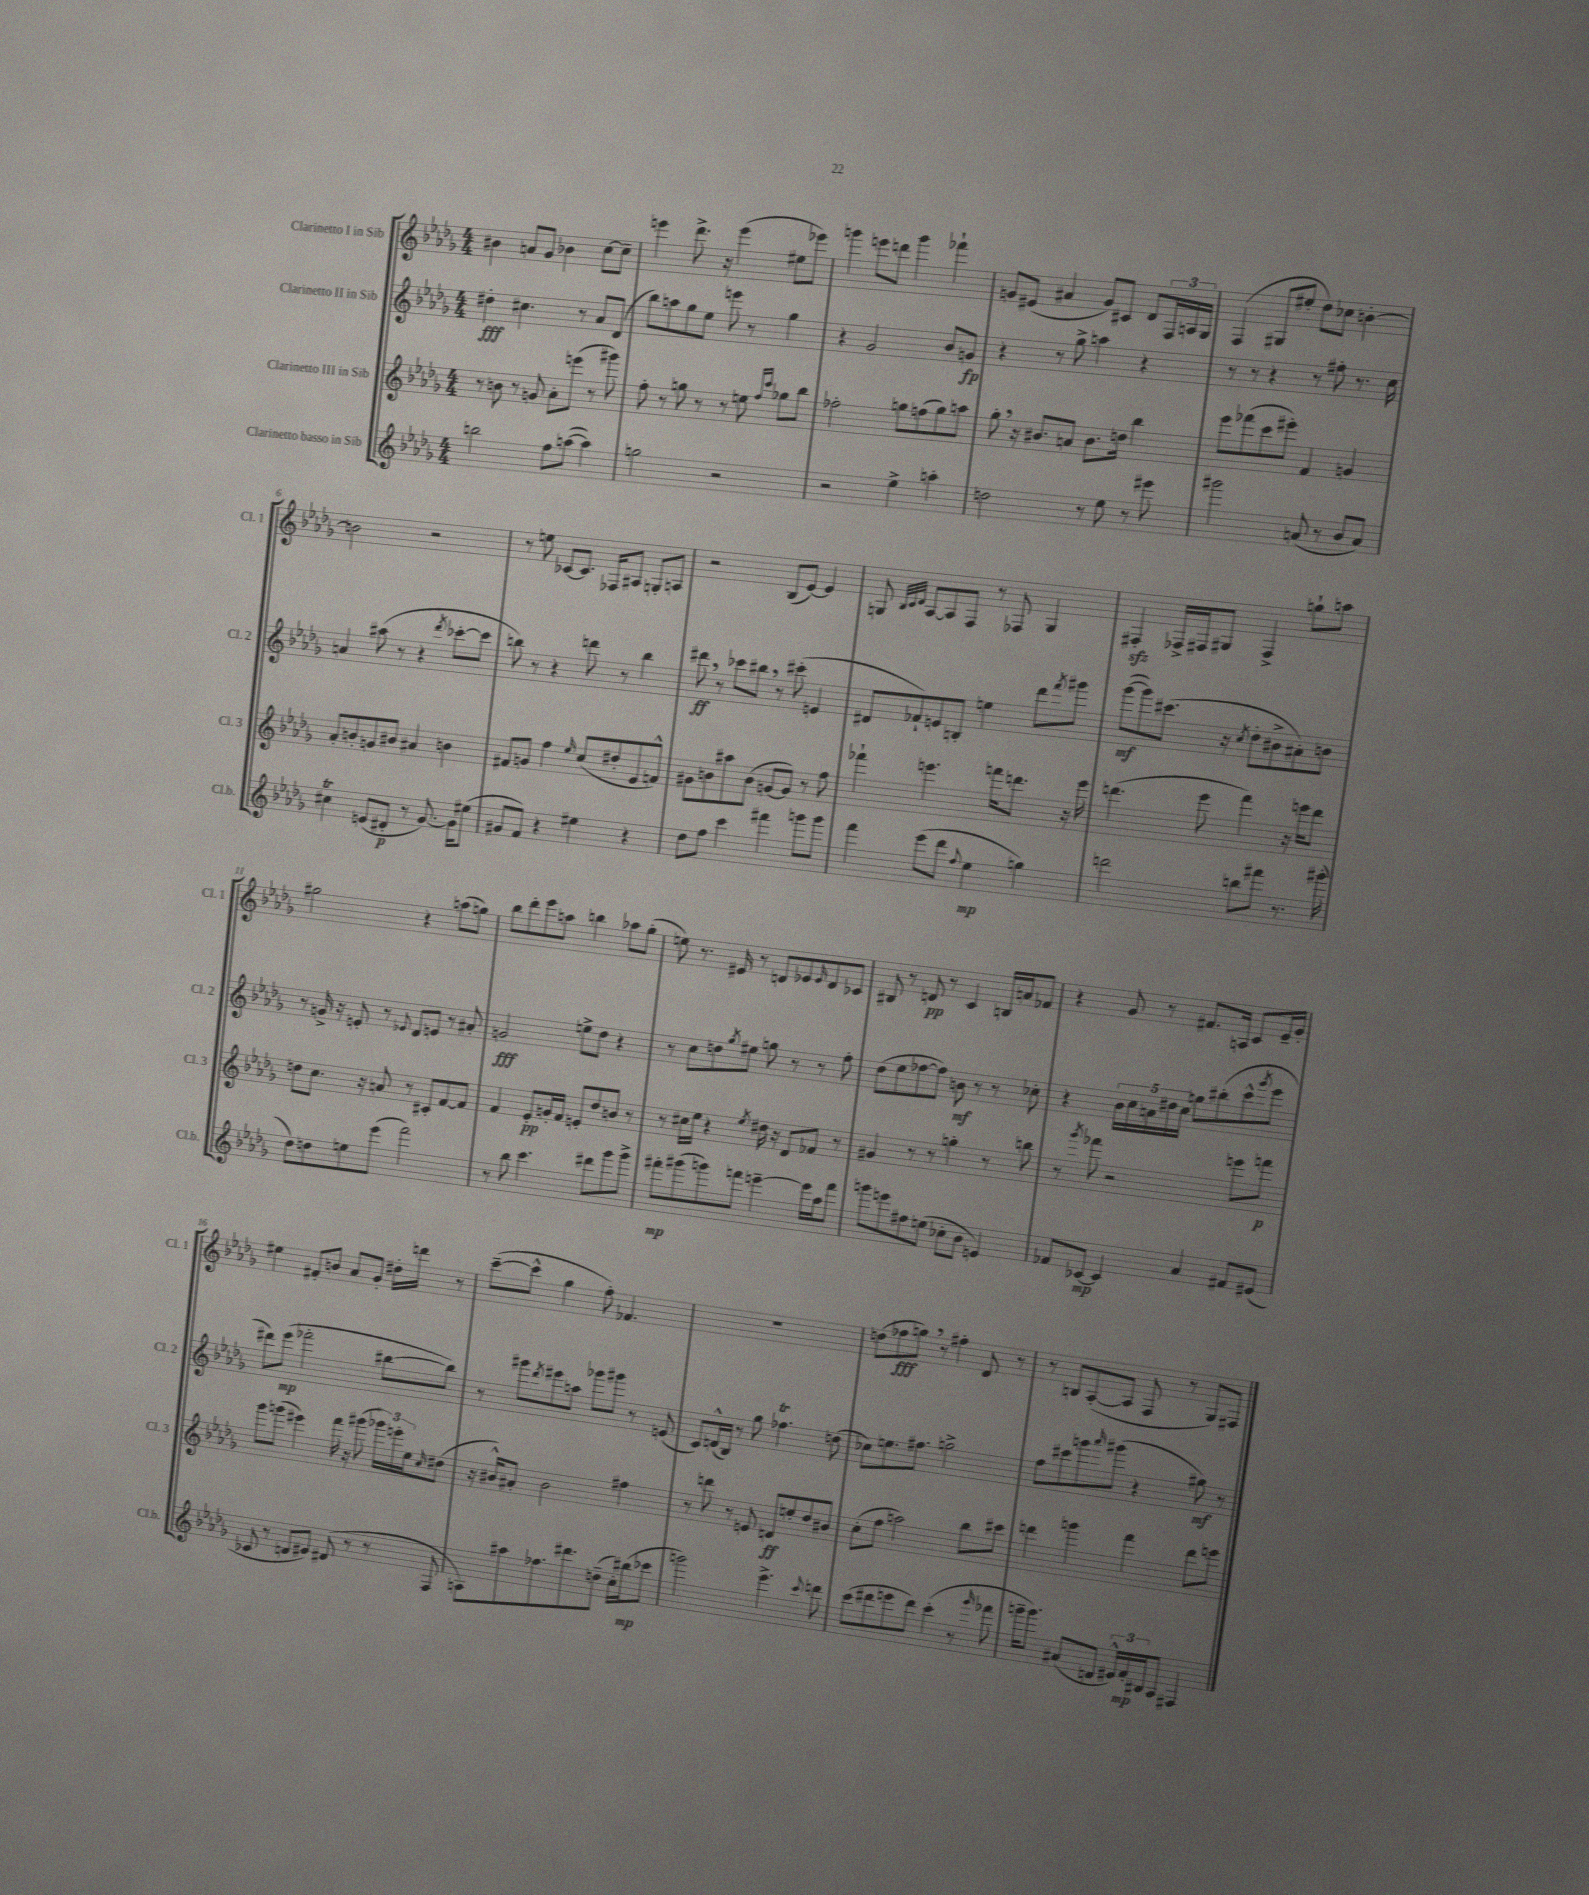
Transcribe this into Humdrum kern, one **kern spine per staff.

**kern	**kern	**kern	**kern
*staff4	*staff3	*staff2	*staff1
*clefG2	*clefG2	*clefG2	*clefG2
*k[b-e-a-d-g-]	*k[b-e-a-d-g-]	*k[b-e-a-d-g-]	*k[b-e-a-d-g-]
*M4/4	*M4/4	*M4/4	*M4/4
2bb\	8r	4dd#'\	4b#\
.	8b\	.	.
.	8r	4.cc#\	8a/L
.	8g/	.	8g-/J
8ff\L	8a-'\L	.	4b-\
([8aa\J	(8eee\J	8r	.
4aa\])	8r	8a-/L	[8cc\L
.	8ggg#\)	(8d-/J	8cc~\]J
=	=	=	=
2gg\	8ff'\	8bb-\L)	4eee\
.	8r	8aa\	.
.	8gg\	8gg-\	8.ddd-^\
.	8r	8ee-\J	.
.	.	.	16r
2r	8r	8eee\	(4eee\
.	8ee\	8r	.
.	16qqff/LL	.	.
.	16qqccc/JJ	.	.
.	8gg-\L	4gg-\	8ee#\L
.	8bb-\J	.	8eee-\J)
=	=	=	=
2r	2ff-'\	4r	4ggg\
.	.	2g-/	8eee\L
.	.	.	8ddd\J
4ee-^\	8gg\L	.	4ggg\
.	(8ff\	.	.
4aa'\	8gg\)	8b-/L	4fff-`\
.	8aa\J	8g/J	.
=	=	=	=
2dd\	8gg-'\	4r	8g/L
.	16r	.	(8e#/J
.	8.b#/L	.	.
.	.	8r	4a#/
.	8a/J	8gg-^\	.
8r	8.b#\L	4aa\	8g/L)
8ee-\	.	.	8c#/J
.	16dd\Jk	.	.
8r	4bb-\	4r	8d-/L
8eee#\	.	.	24F/L
.	.	.	24A/
.	.	.	24G-/JJ
=	=	=	=
2ggg#\	8eee-\L	8r	(4F/
.	(8fff-\	8r	.
.	8ccc\	4r	8G#/L
.	8eee#'\J)	.	8ee#'/J
(8a/	4f/	8r	8dd-\L)
8r	.	8ff#'\	8cc-\J
8b-/L	4g/	8.r	[4b'\
8a/J)	.	.	.
.	.	16cc\	.
=	=	=	=
4cc#\	8a-'/L	4a/	2b\]
.	8b'/	.	.
(8e/L	8g/	(8aa#\	.
8d#'/J	8b#/J	8r	.
8r	4a#/	4r	2r
[8.g-/)	.	.	.
.	.	8qddd-/	.
.	4b\	[8ccc-'\L	.
16g-\]LK	.	.	.
(8ee#\J	.	8ccc-\]J	.
=	=	=	=
8g#/L	8f#/L	8bb\)	8r
8f/J)	8g/J	8r	8ee\
4r	4ff\	4r	[8c-/L
.	.	.	8.c-/]J
.	16qqee-/	.	.
4ee#\	(8cc/L	8ddd\	.
.	.	.	16F-/LK
.	8dd#'/	8r	8A#/J
4r	8e-/	4bb\	8G'/L
.	8f^^/J)	.	8A/J
=	=	=	=
8dd-\L	8g#\L	8ddd#\	2r
8ff\J	8b\	8r	.
4ccc\	8aa#\	8ccc-\L	.
.	(8b\J	8bb#\J	.
4fff#\	[8g/L	8r	(8B-/L
.	8g/]J)	(8ccc#'\	[8e-/J)
8ggg\L	8r	4e/	4e-/]
8ggg\J	8ff\	.	.
=	=	=	=
4fff\	4fff-`\	8d#/L	8G/
.	.	.	32qqB-/LLL
.	.	.	32qqc/
.	.	.	32qqd-/JJJ
.	.	8f-`/)	[8A-/L
(8eee-\L	4.eee\	8e/	8A-/]
8ddd-\J	.	8B'/J	8F/J
8qqff/	.	.	.
4ee-\	.	4ee\	8r
.	16fff\LK	.	8F-/
.	8.ddd\J	.	.
4gg\)	.	8ddd-\L	4G/
.	.	8qfff/	.
.	16r	8ggg#\J	.
.	16eee\	.	.
=	=	=	=
2ddd\	(4.ddd\	([8ggg-\L	4F#'/
.	.	8ggg-\])	.
.	.	(8.ccc#\J	16F-^/LL
.	.	.	16F#/J
.	8eee-\	.	8G#/J
.	.	16r	.
.	.	8qcc/	.
8bb\L	4fff\)	8dd-'\L	4F#^/
8fff#\J	.	8b#^\	.
8.r	16r	8a#'\)	8gg`\L
.	16eee\LK	.	.
.	8ddd\J	8b\J	8aa\J
(16ggg#'\	.	.	.
=	=	=	=
8dd-\L)	8dd\L	8r	2gg#\
8dd\	8.cc\J	16g^/	.
.	.	16r	.
8ee\	.	8e'/	.
.	16r	.	.
(8eee-\J	8a/	8r	.
.	.	8qqe-/	.
2fff\)	8r	8d-/L	4r
.	8c#'/L	8e/J	.
.	[8f/	8r	(8aa\L
.	8f/]J	8a#'/	8gg\J)
=	=	=	=
8r	4f/	2g/	8bb-\L
8bb-\	.	.	8ddd-'\
4.ccc\	8e-'/L	.	8eee-\
.	16g'/L	.	8aa\J
.	16f/JJ	.	.
.	8e'/L	8ee^\L	4bb\
8ddd#\L	8dd-/	8dd-\J	.
8ggg-\	8b/J	4r	8aa-\L
8ggg-^\J	8r	.	(8gg-'\J
=	=	=	=
8fff#'\L	8r	8r	8ee\)
(8ggg#\	16cc#\LL	8cc\L	8.r
.	16ee-\JJ	.	.
8ggg\)	4r	8dd\	.
.	.	.	16e#/
.	.	8qgg-/	.
8fff\J	.	8ee#\J	8r
.	8qee-/	.	.
[4eee~\	16dd#\	8gg\	8d/L
.	16r	.	.
.	8d-/L	8r	8e-/
.	.	.	16qqe-/
16eee\]LL	8f-/J	8r	8d/
16aa-\J	.	.	.
8fff\J	8r	8ff'\	8c-/J
=	=	=	=
8ggg\L	4g#/	(8dd-\L	8B#/
8eee\	.	8ee-\	8r
8ff#\	8r	[8ff-\	8d/
(8ee\J	8r	8ff-\]J)	8r
8cc-'\L	4gg'\	8b\	4c/
8b-\J	.	8r	.
4e/)	8r	8r	16B/LL
.	.	.	16a/J
.	8bb\	8cc-'\	8f-/J
=	=	=	=
8f-/L	8r	4r	4r
.	8qggg-/	.	.
[8c-/J	8fff-\	.	.
4c-/]	2r	20b-\LL	8g-/
.	.	20cc\	.
.	.	20a\	.
.	.	.	8r
.	.	20dd#\	.
.	.	20cc\JJ	.
4a-/	.	8gg\L	8.f#/L
.	.	(8bb#'\	.
.	.	.	16A/Jk
8f#/L	8eee\L	8ccc^^\	8c/L
.	.	8qggg-/	.
(8e#/J	8fff\J	8eee-\J	16e-~/L
.	.	.	16g-'/JJ
=	=	=	=
8c-/	8ggg-\L	8ddd#\L)	4ee#\
8r	(8ggg\J	(8eee-\J	.
8d/L	4eee#\)	2fff-'\	8f#'/L
8e#/J)	.	.	8b/J
(8d#/	16fff\	.	8a-/L
.	16r	.	.
8r	(8ggg#\	.	8g-'/J
8r	24ggg-\LL)	[8bb#\L	16dd#'\LL
.	24eee'\	.	.
.	.	.	16ddd\JJ
.	24ee-\J	.	.
.	16qqcc/	.	.
8F/	(8dd#\J	8bb#\]J)	8r
=	=	=	=
8A\L)	16r	8r	([8ccc~\L
.	16b#^^/LK)	.	.
8aa#\	8a#'/J	8ggg#\L	8ccc^^\]J
.	.	8qddd-/	.
8.ff-\	2b#\	8eee#\	4gg-\
.	.	8aa\J	.
8.ddd#\	.	.	.
.	.	8ggg-\L	8ff'\)
(8dd~\J	.	8ggg#\J	4.f-/
16cc'\LL)	4ff#\	8r	.
(16bb#\J	.	.	.
8ccc-\J	.	(8e/	.
=	=	=	=
2ggg\)	8r	8c/L)	1r
.	8ddd\	(16d^^/L	.
.	.	16B-/JJ)	.
.	8r	8r	.
.	8e/	8gg-\	.
4.eee-^\	8d/L	4.ff-\	.
.	8ee'/	.	.
.	8dd-/	.	.
8qqccc/	.	.	.
8ddd\	8b#/J	(8dd\	.
=	=	=	=
(8ccc\L	(8cc'\L	8cc-\L)	(8dd\L
8ddd#\	8ff\J	8.ee\	8ff-\
8eee\	2aa\)	.	8gg\J)
.	.	8.ff#\J	.
8ddd#\J)	.	.	8r
(4ccc'\	.	2gg^\	4ff#'\
8r	8bb-\L	.	8d-/
16qqggg-/	.	.	.
8fff-\	8ccc#\J	.	8r
=	=	=	=
16ggg~\LK	4ddd\	8ff\L	8r
8.ggg\J)	.	.	.
.	.	8ccc#\	8B/L
(8a#/L	4ggg\	8ggg\	([8A-'/
.	.	16qqaaa-/	.
8d/J	.	(8ggg#\J	8A-/]J
24e#^^/LL)	4fff\	4r	8F/
24f'/	.	.	.
24B#/J	.	.	.
8A-/J	.	.	8r
4F#/	8ddd\L	8gg#\)	8G-/L)
.	8eee\J	8r	8F#/J
==	==	==	==
*-	*-	*-	*-
